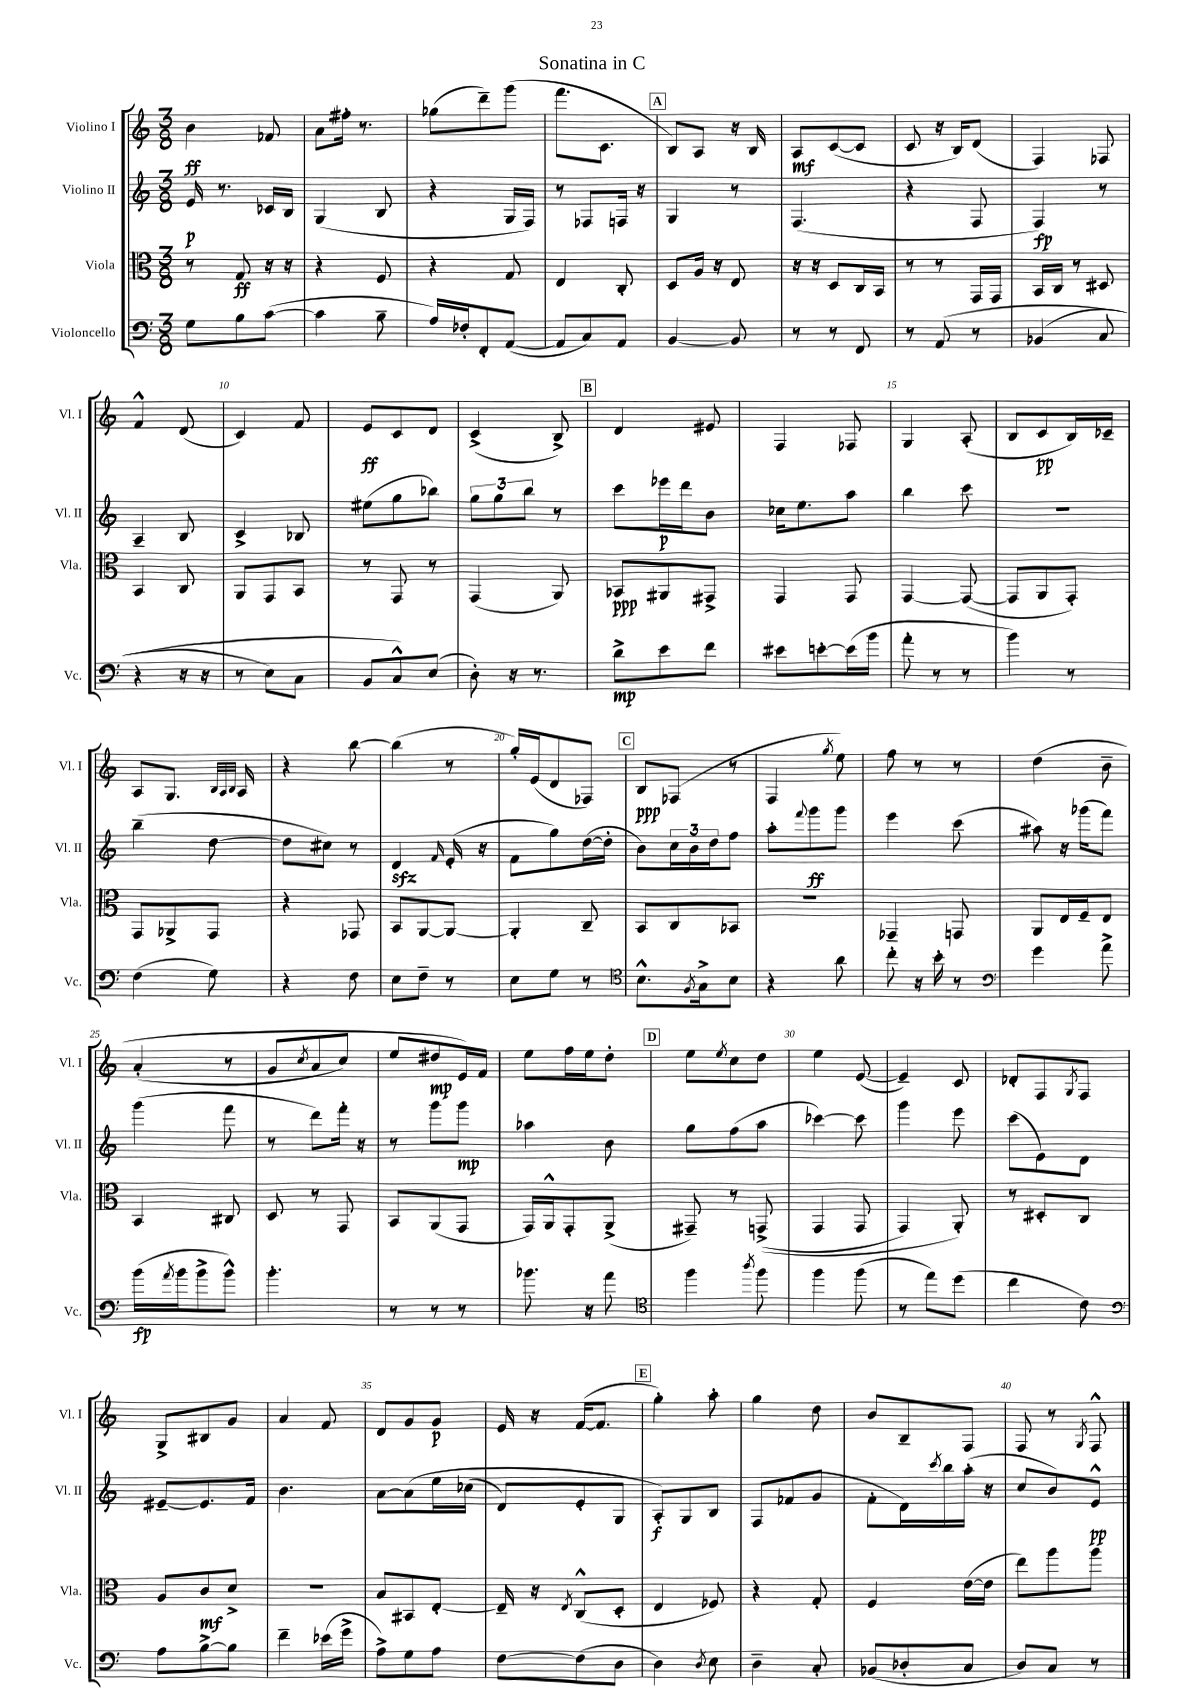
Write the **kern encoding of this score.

**kern	**kern	**kern	**kern
*staff4	*staff3	*staff2	*staff1
*clefF4	*clefC3	*clefG2	*clefG2
*k[]	*k[]	*k[]	*k[]
*M3/8	*M3/8	*M3/8	*M3/8
8G	8r	16e	4b
.	.	8.r	.
8B	8G	.	.
([8c	16r	16c-	8f-
.	16r	16B	.
=	=	=	=
4c]	4r	(4G	8a
.	.	.	16ff#'
.	.	.	8.r
8B~	8F	8B	.
=	=	=	=
16A)	4r	4r	(8gg-
16F-'	.	.	.
8FF'	.	.	8ddd~)
([8AA	8G	16G	(8ggg
.	.	16F)	.
=	=	=	=
8AA]	4E	8r	8.fff
8C)	.	8F-	.
.	.	.	8.c
8AA	8C'	16F	.
.	.	16r	.
=	=	=	=
[4BB	8D	4G	8B)
.	16A	.	8A
.	16r	.	.
8BB]	8E	8r	16r
.	.	.	16B
=	=	=	=
8r	16r	(4.F	8A
.	16r	.	.
8r	8D	.	([8c
8FF	16C	.	8c]
.	16BB	.	.
=	=	=	=
8r	8r	4r	8c
&(8AA	8r	.	16r
.	.	.	16B)
8r	16GG	8F	(8d
.	16GG	.	.
=	=	=	=
(4BB-	16BB	4F)	4F)
.	16C	.	.
.	8r	.	.
8C	8D#	8r	8F-
=	=	=	=
4r	4BB	4A~	4f^^
16r	8C	8B	(8d
16r	.	.	.
=	=	=	=
8r	8AA	4c^	4c)
8E)	8GG	.	.
8C	8BB	8B-	8f
=	=	=	=
8BB	8r	(8ee#	8e
8C^^&)	8GG	8gg	8c
(8E	8r	8bb-)	8d
=	=	=	=
8D')	(4GG	12gg	(4c^
.	.	12gg	.
16r	.	.	.
.	.	12bb	.
8.r	.	.	.
.	8AA)	8r	8B^)
=	=	=	=
8d^	8BB-	8ccc	4d
8e	8AA#	16eee-	.
.	.	16ddd	.
8f	8GG#^	8b	8e#
=	=	=	=
8e#	4GG	16cc-	4F
.	.	8.ee	.
[8e'	.	.	.
(16e]	8GG	8aa	8F-
16b	.	.	.
=	=	=	=
8a'	[4GG	4bb	4G
8r	.	.	.
8r	(8GG_	8ccc	(8A'
=	=	=	=
4b)	8GG]	4.r	8B
.	8AA	.	8c
8r	8GG')	.	16B)
.	.	.	16c-~
=	=	=	=
(4F	8GG	(4bb~	8A
.	8AA-^	.	8.G
8G)	8GG	[8dd	.
.	.	.	32qqB
.	.	.	32qqA
.	.	.	32qqB
.	.	.	16A
=	=	=	=
4r	4r	8dd]	4r
.	.	8cc#)	.
8F	8GG-	8r	[8bb
=	=	=	=
8E	8BB	4d	(4bb]
8F~	[8AA	.	.
.	.	16qqf	.
8r	8AA_	(16e'	8r
.	.	16r	.
=	=	=	=
8E	4AA']	8f	16gg')
.	.	.	(16e
8G	.	8gg)	8d
8r	8C~	([16dd	8F-)
.	.	16dd']	.
=	=	=	=
*clefC4	*	*	*
8.B^^	8BB	8b)	8B
.	8C	24cc	(8F-
.	.	24b	.
8qF	.	.	.
16G^	.	.	.
.	.	24dd	.
8B	8BB-	8ff	8r
=	=	=	=
4r	4.r	8aa'	4F
.	.	8qqfff	.
.	.	8ggg	.
.	.	.	8qgg
8a	.	8ggg	8ee)
=	=	=	=
8cc'	4GG-~	4eee	8ff
16r	.	.	8r
16b'	.	.	.
8r	8GG	(8ccc	8r
=	=	=	=
*clefF4	*	*	*
4g	8AA	8aa#)	&(4dd
.	16E	16r	.
.	16F~	(16ggg-	.
8a^	8E	8fff)	8b~
=	=	=	=
(16b	4BB	(4ggg	(4a'
8qa	.	.	.
16b	.	.	.
8b^	.	.	.
8b^^)	8C#	8fff	8r
=	=	=	=
4.b'	8D	8r	8g
.	.	.	8qcc
.	8r	8ddd)	8a
.	8GG	16fff'	8cc)
.	.	16r	.
=	=	=	=
8r	8BB	8r	8ee
8r	(8AA	8ggg	8dd#
8r	8GG	8ggg	16e&)
.	.	.	16f
=	=	=	=
8.b-	16GG)	4aa-	8ee
.	16AA^^	.	.
.	8GG'	.	16ff
16r	.	.	16ee
8a	(8AA^	8b	8dd'
=	=	=	=
*clefC4	*	*	*
4ff	8GG#~)	8gg	8ee
.	.	.	8qee
.	8r	(8ff	8cc
8qaa	.	.	.
8ff	&((8GG^	8aa	8dd
=	=	=	=
4ff	4GG	[4ccc-)	4ee
(8ff	8GG	8ccc-]	([8e
=	=	=	=
8r	4GG)	4ggg	4e~])
8ee)	.	.	.
(8dd	8AA'&)	8eee	8c
=	=	=	=
4cc	8r	(8ccc	8d-'
.	8D#'	8e)	8F
.	.	.	8qG
8c)	8C	8d	8F
=	=	=	=
*clefF4	*	*	*
8A	8A	[8e#~	8G^
[8B^	8c	8.e#]	8B#
8B]	8d^	.	8g
.	.	16f	.
=	=	=	=
4f~	4.r	4.b	4a
(16e-	.	.	8f
16g^	.	.	.
=	=	=	=
8A^)	8B	[8a	8d
8G	8BB#	&(8a]	8g
8A	[8E'	16ee	8g
.	.	(16cc-	.
=	=	=	=
[8F	16E~]	8d)	16e
.	16r	.	16r
.	8qE	.	.
(8F]	(8C^^	8e'	([16f
.	.	.	8.f]
8D	8D'	8G	.
=	=	=	=
4D)	4E	8A'&)	4gg')
.	.	8G	.
8qD	.	.	.
8E	8F-)	8B	8aa'
=	=	=	=
4D~	4r	8F	4gg
.	.	(8f-	.
8C'	8G'	8g	8dd
=	=	=	=
(8BB-	4F	8f'	8b
8D-'	.	16d)	8B~
.	.	8qccc	.
.	.	16bb	.
8C	([16e	(16aa'	8F
.	16e]	16r	.
=	=	=	=
8D)	8ee)	8cc	8F
8C	8aa	8b)	8r
.	.	.	8qG
8r	8aa	8e^^	8F^^
==	==	==	==
*-	*-	*-	*-
